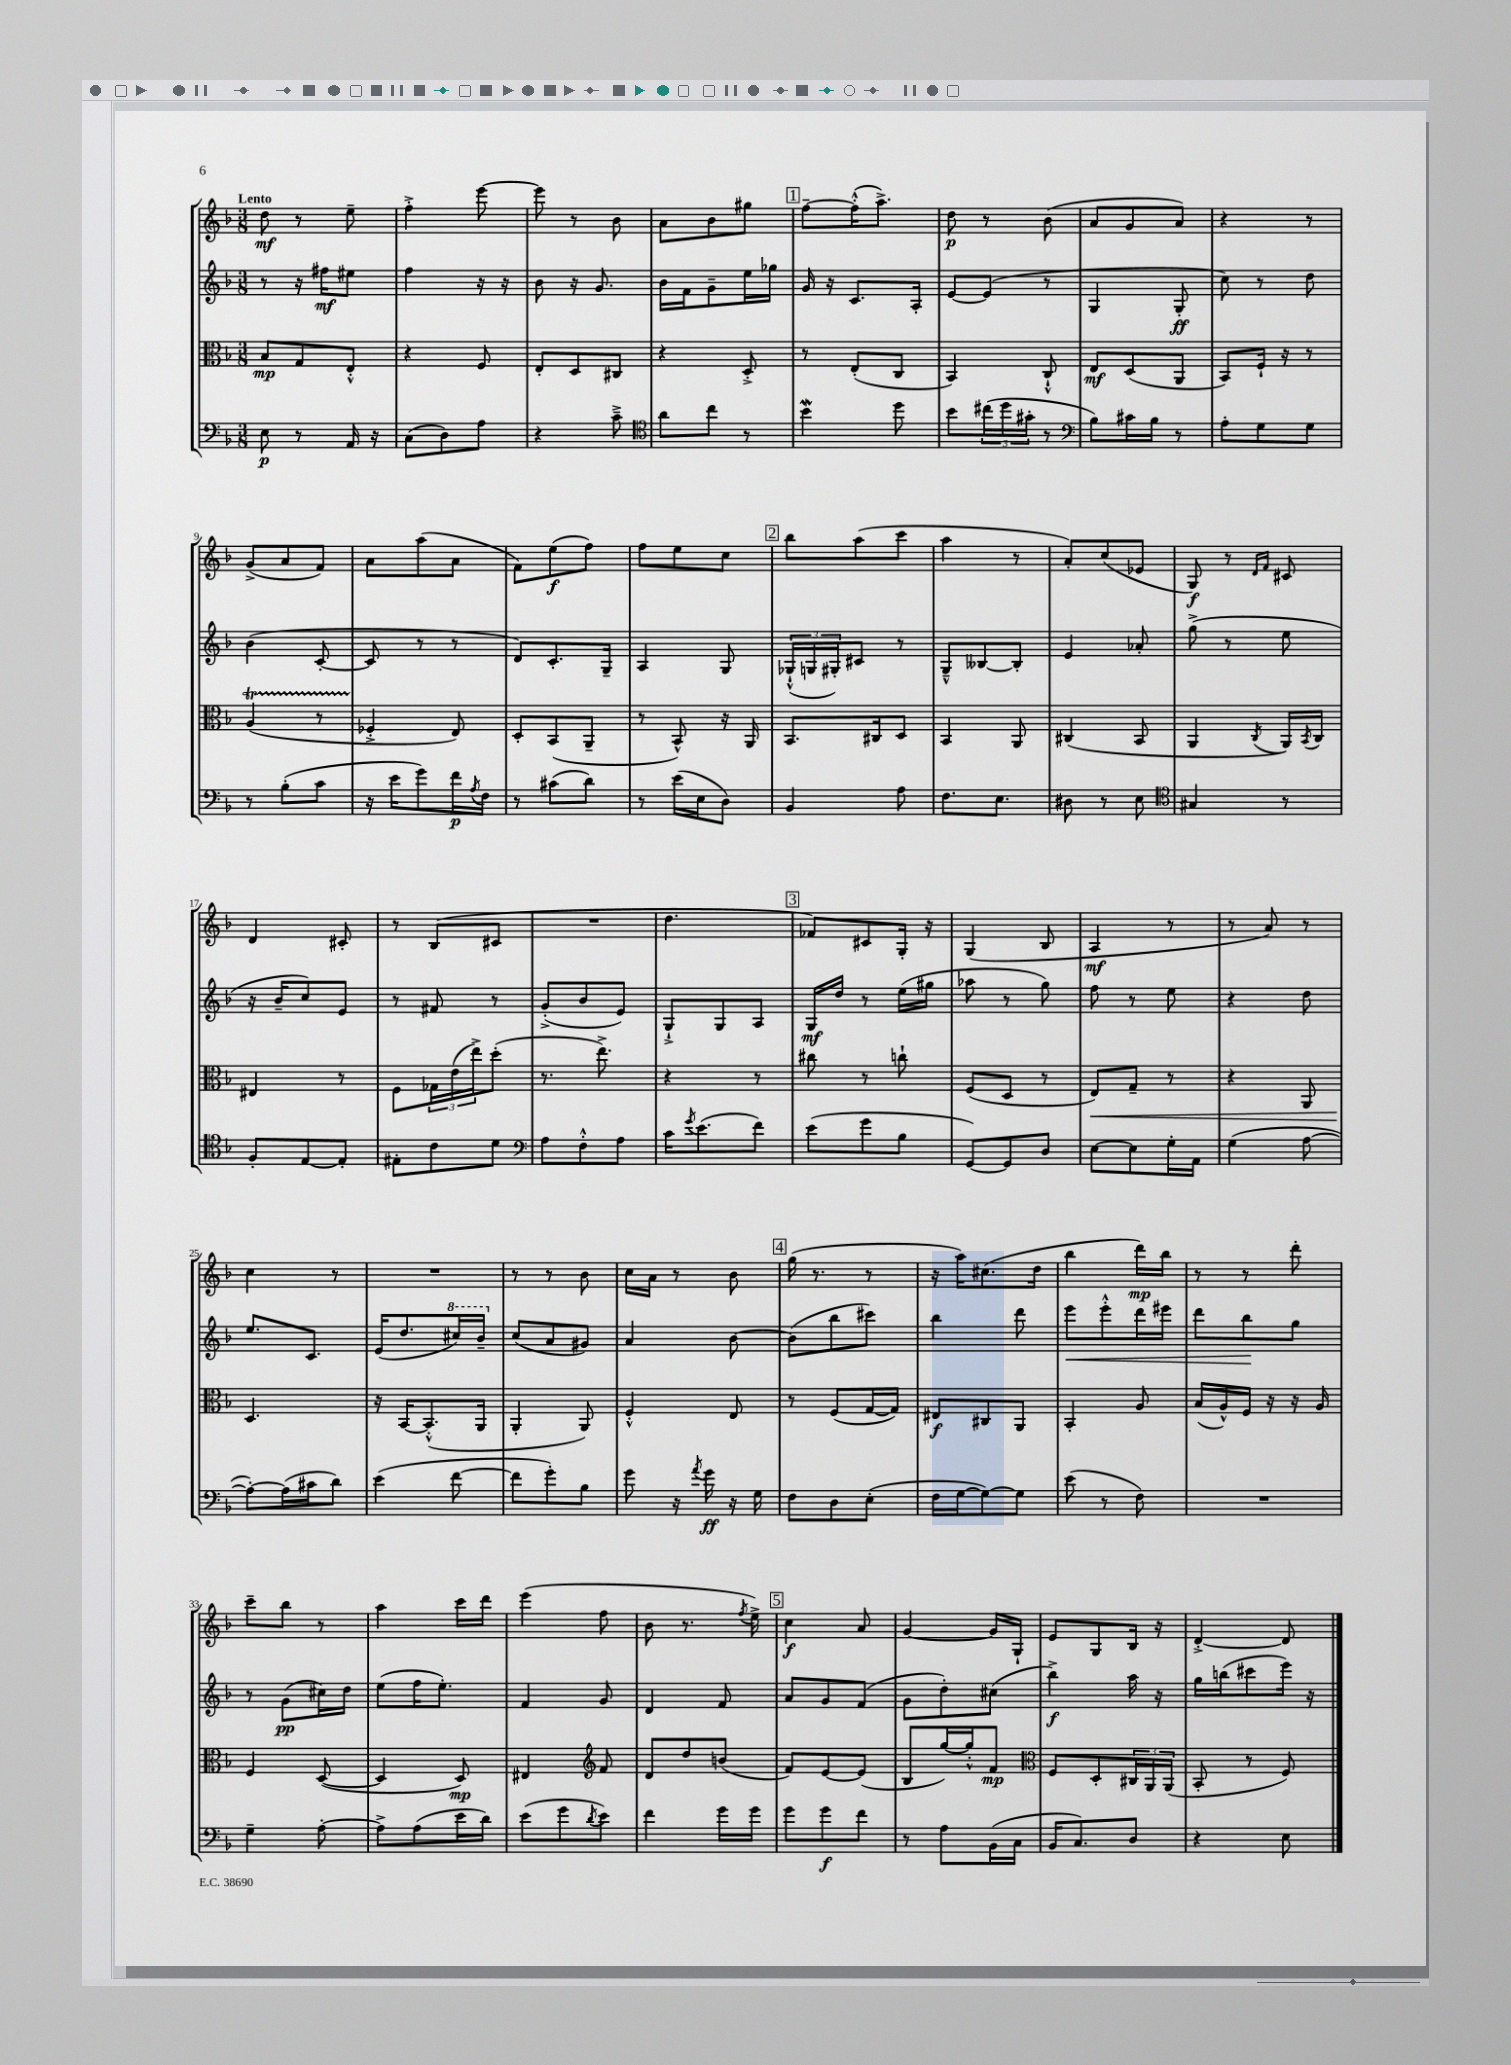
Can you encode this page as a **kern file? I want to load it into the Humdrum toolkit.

**kern	**kern	**kern	**kern
*staff4	*staff3	*staff2	*staff1
*clefF4	*clefC3	*clefG2	*clefG2
*k[b-]	*k[b-]	*k[b-]	*k[b-]
*M3/8	*M3/8	*M3/8	*M3/8
8E\	8B-/L	8r	8dd\
8r	8G/	16r	8r
.	.	16ff#\LK	.
16AA/	8E'^^/J	8ee#\J	8ee~\
16r	.	.	.
=	=	=	=
(8C\L	4r	4ff\	4ff'^\
8D\)	.	.	.
8A\J	8F/	16r	[8eee\
.	.	16r	.
=	=	=	=
4r	8E'/L	8b-\	8eee\]
.	8D/	16r	8r
.	.	8.g/	.
8c~^\	8C#/J	.	8b-\
=	=	=	=
*clefC4	*	*	*
8a\L	4r	16b-\LL	8a\L
.	.	16f\J	.
8cc\J	.	8g~\	8b-\
8r	8D'^/	16ee\L	8gg#\J
.	.	16gg-\JJ	.
=	=	=	=
4b-\	8r	16g/	[8ff~\L
.	.	16r	.
.	(8E'/L	8.c/L	(16ff'^^\]K
.	.	.	8.aa^\J)
8dd\	8C/J	.	.
.	.	16A'/Jk	.
=	=	=	=
8b-\L	4BB-/)	[8e/L	8dd\
(24cc#\L	.	(8e/]J	8r
24dd\	.	.	.
24g#'\JJ	.	.	.
8r	8C`^^/	8r	(8b-\
=	=	=	=
*clefF4	*	*	*
8B-\L)	8E/L	4G/	8a/L
16c#\L	(8D/	.	8g/
16B-\JJ	.	.	.
8r	8AA/J	8G'/	8a/J)
=	=	=	=
8A'\L	8BB-/L)	8cc\)	4r
8G\	16F`/Jk	8r	.
.	16r	.	.
8G\J	8r	8dd\	8r
=	=	=	=
8r	(4A/	(4b-\	(8g^/L
(8B-'\L	.	.	8a/
8c\J	8r	[8c'/	8f/J)
=	=	=	=
16r	4F-'^/	8c/]	8a\L
16e\LK	.	.	.
8g\)	.	8r	(8aa\
16f\L	8E/)	8r	8a\J
8qA/	.	.	.
16F\JJ	.	.	.
=	=	=	=
8r	8D'/L	8d/L)	8f\L)
(8c#\L	(8BB-/	8.c'/	(8ee\
8d\J)	8AA~/J	.	8ff\J)
.	.	16G~/Jk	.
=	=	=	=
8r	8r	4A/	8ff\L
(16e\LL	8BB-^^/)	.	8ee\
16E\J	.	.	.
8D\J)	16r	8G/	8cc\J
.	16AA/	.	.
=	=	=	=
4BB-/	8.BB-/L	(24G-`^^/LL	8bb-\L
.	.	24G/	.
.	.	24G#'/J)	.
.	.	8c#/J	(8aa\
.	16C#/k	.	.
8A\	8D/J	8r	8ccc\J
=	=	=	=
8.F\L	4BB-/	8G~^^/L	4aa\
.	.	[8B--/	.
8.E\J	.	.	.
.	8AA/	8B--'/]J	8r
=	=	=	=
8D#\	(4C#/	4e/	8a'/L)
8r	.	.	(8cc/
8E\	8BB-/	8a-'/	8e-/J
=	=	=	=
*clefC4	*	*	*
4G#/	4AA/	(8gg^\	8G/)
.	.	8r	8r
.	.	.	16qqd/LL
.	8qC/	.	16qqf/JJ
8r	16AA/LL)	8ee\	8c#/
.	8qBB-/	.	.
.	16C/JJ	.	.
=	=	=	=
8F'/L	4E#/	16r	4d/
.	.	16b-~/LK	.
[8E/	.	8cc/)	.
8E'/]J	8r	8e/J	8c#'/
=	=	=	=
8E#'\L	8F\L	8r	8r
8c\	24G-\L	8f#/	(8B-/L
.	(24e\	.	.
.	24ee^\J)	.	.
8d\J	(8dd'\J	8r	8c#/J
=	=	=	=
*clefF4	*	*	*
8A\L	8.r	(8g'^/L	4.r
8F'^^\	.	8b-/	.
.	8.ee^\)	.	.
8A\J	.	8e/J)	.
=	=	=	=
16c\LK	4r	8G`^/L	4.dd\
8qg/	.	.	.
(8.e\	.	.	.
.	.	8G/	.
8f\J)	8r	8A/J	.
=	=	=	=
(8e\L	8cc#\	16G/LL	8f-/L)
.	.	16dd/JJ	.
8g\	8r	8r	8c#/
8B-\J	8cc`\	(16ee\LL	16G'/Jk
.	.	16gg#\JJ	16r
=	=	=	=
[8GG/L)	(8F/L	8aa-\	(4G/
8GG/]	8D/J	8r	.
8D/J	8r	8gg\)	8B-/
=	=	=	=
[8E\L	8E/L)	8ff\	4A/
8E\]	8G~/J	8r	.
16G'\L	8r	8ee\	8r
16AA\JJ	.	.	.
=	=	=	=
(4G\	4r	4r	8r
.	.	.	8a/)
[8A\	8AA/	8dd\	8r
=	=	=	=
8A'\_L)	4.D/	8.ee/L	4cc\
(16A\]L	.	.	.
16c#\J	.	8.c/J	.
8d\J)	.	.	8r
=	=	=	=
(4e\	16r	(16e/LK	4.r
.	[16BB-/LK	8.dd/	.
.	(8.BB-'^^/]	.	.
[8f\	.	16ccc#/L)	.
.	16AA/Jk	16bb-~/JJ	.
=	=	=	=
8f\]L	4AA'/	(8cc/L	8r
8g'\)	.	8a/	8r
8B-\J	8AA/)	8g#/J)	8b-\
=	=	=	=
8g\	4F'^^/	4a/	16cc\LL
.	.	.	16a\JJ
16r	.	.	8r
8qa/	.	.	.
16g\	.	.	.
16r	8E/	[8b-\	8b-\
16G\	.	.	.
=	=	=	=
8F\L	8r	(8b-\]L	(16gg\
.	.	.	8.r
8D\	(8F/L	8bb-\	.
(8E'\J	[16G/L	8ccc#\J)	8r
.	16G/]JJ)	.	.
=	=	=	=
16F\LL	8E#/L	4bb-\	16r
[16G\J	.	.	16aa\LK)
8G\_)	8C#/	.	(8.cc#\
8G\]J	8AA/J	8ddd\	.
.	.	.	16dd\Jk
=	=	=	=
(8e\	4BB-'/	8eee\L	4bb-\
8r	.	8eee'^^\	.
8F\)	8A/	16ddd\L	16ddd\LL)
.	.	16eee#\JJ	16bb-\JJ
=	=	=	=
4.r	(16B-/LL	8ddd\L	8r
.	16A^^/)	.	.
.	16F/JJ	8bb-\	8r
.	16r	.	.
.	16r	8gg\J	8ddd'\
.	16A/	.	.
=	=	=	=
4G~\	4F/	8r	8ccc~\L
.	.	(8g\L	8bb-\J
[8A'\	([8D/	16cc#\L)	8r
.	.	16dd\JJ	.
=	=	=	=
8A^\]L	4D/]	(8ee\L	4aa\
(8A\	.	16ff\K	.
.	.	8.ee'\J)	.
16e\L	8D/)	.	16ccc\LL
16d\JJ)	.	.	16ddd\JJ
=	=	=	=
(8e\L	4E#/	4f/	(4eee\
8g\	.	.	.
*	*clefG2	*	*
8qd/	.	.	.
8e\J)	8f/	8g/	8ff\
=	=	=	=
4f\	8d/L	4d/	8b-\
.	8dd/	.	8.r
16g\LL	(8b/J	8f/	.
.	.	.	8qff/
16g\JJ	.	.	16ee^\)
=	=	=	=
8g\L	8f/L)	8a/L	4cc\
8g\	[8e/	8g/	.
8f\J	(8e/]J	(8f/J	8a/
=	=	=	=
8r	8B-/L	8g\L	[4g/
8A\L	[16gg/L)	8dd'\)	.
.	16gg'^^/]J	.	.
(16BB-\L	8f/J	(8cc#\J	16g/]LL
16C\JJ	.	.	16G`/JJ
=	=	=	=
*	*clefC3	*	*
16BB-/LK	8F/L	4bb-^\)	8e/L
8.C/)	.	.	.
.	8D'/	.	8G/
8D/J	24C#/L	16aa\	16B-/Jk
.	24AA/	.	.
.	.	16r	16r
.	(24AA/JJ	.	.
=	=	=	=
4r	8BB-'/	16gg\LL	[4d'^/
.	.	(16bb\J	.
.	8r	8ccc#\	.
8E\	8F/)	16eee\Jk)	8d/]
.	.	16r	.
==	==	==	==
*-	*-	*-	*-
